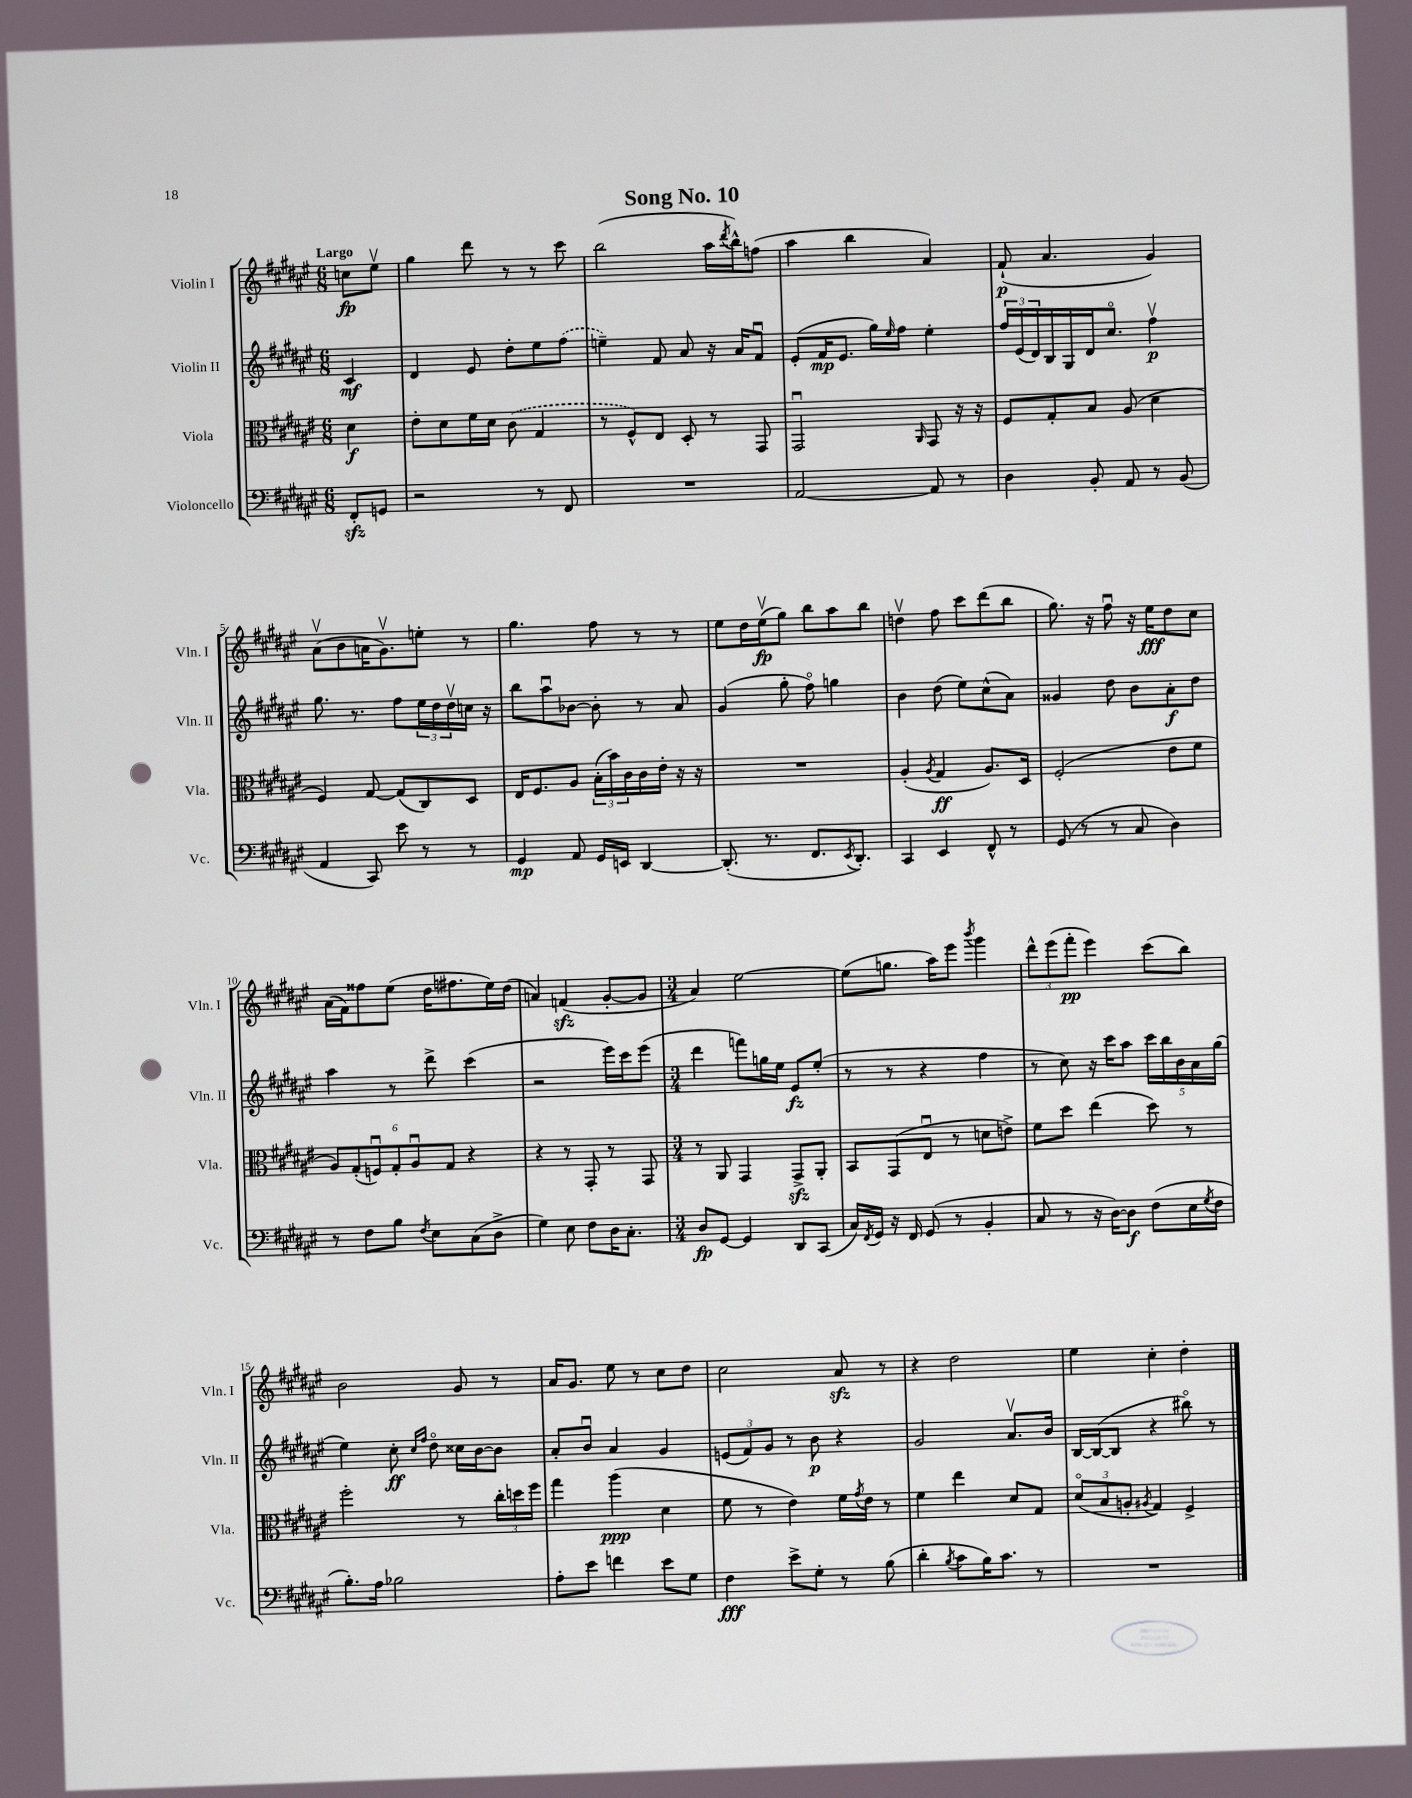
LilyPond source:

\header { title = "Song No. 10" }
<<
\new StaffGroup <<
\new Staff = "s0" \with { instrumentName = "Violin I" shortInstrumentName = "Vln. I" } {
    \clef treble \key fis \major \numericTimeSignature \time 6/8 \partial 4 \tempo "Largo"
    c''8\fp eis''8\upbow |
    gis''4 dis'''8 r8 r8 cis'''8 |
    b''2( ais''16 \acciaccatura { dis'''8 } b''16-^) f''8( |
    ais''4 b''4 ais'4) |
    fis'8-!\p( ais'4. gis'4) |
    ais'8\upbow( b'8 a'16 gis'8.\upbow) e''8-. r8 |
    gis''4. fis''8 r8 r8 |
    eis''8 dis''16 eis''16\upbow\fp( gis''8) b''8 ais''8 b''8 |
    d''4\upbow fis''8 cis'''8 dis'''8( b''8 |
    gis''8.) r16 fis''8\downbow r16 eis''16\fff dis''8 cis''8 |
    ais'16( fis'16) fisis''8 eis''8( dis''16 fis''8. eis''16) dis''16( |
    a'4) f'4\sfz( gis'8~-. gis'8 |
    \numericTimeSignature \time 3/4 ais'4) eis''2~ |
    eis''8( g''8. ais''16) eis'''8 \acciaccatura { b'''8 } gis'''4 |
    \tuplet 3/2 { dis'''8-^ eis'''8( fis'''8-.\pp } eis'''4) cis'''8( b''8) |
    b'2 gis'8 r8 |
    ais'16 gis'8. eis''8 r8 cis''8 dis''8 |
    cis''2 ais'8\sfz r8 |
    r4 dis''2 |
    eis''4 cis''4-. dis''4-. \bar "|." |
}
\new Staff = "s1" \with { instrumentName = "Violin II" shortInstrumentName = "Vln. II" } {
    \clef treble \key fis \major \numericTimeSignature \time 6/8 \partial 4
    cis'4\mf |
    dis'4 eis'8 dis''8-. eis''8 \once \slurDashed fis''8( |
    e''4--) fis'8 ais'8 r16 ais'16 fis'8\downbow |
    eis'8-.( fis'16\mp eis'8. gis''16) \grace { eis''16 } fis''16 eis''4-. |
    \tuplet 3/2 { fis''16 eis'16( dis'16) } b16 gis16 dis'16 cis''8.\flageolet fis''4\upbow\p |
    gis''8. r8. fis''8 \tuplet 3/2 { eis''16 dis''16 dis''16\upbow } c''16 r16 |
    b''8 ais''8\downbow bes'8~ bes'8-. r8 ais'8 |
    gis'4( gis''8-. fis''8\flageolet) g''4 |
    b'4 dis''8( eis''8) cis''8-^( ais'8) |
    gisis'4 dis''8 b'8 ais'8-.\f dis''8 |
    ais''4 r8 dis'''8-> cis'''4( |
    r2 eis'''16) cis'''16 eis'''8( |
    \numericTimeSignature \time 3/4 dis'''4 f'''8) g''16 eis''16 eis'8\fz eis''8-.( |
    r8 r8 r4 fis''4 |
    r8 cis''8) r16 cis'''16 ais''8 \tuplet 5/4 { cis'''16 b''16 b'16 ais'16 gis''16( } |
    eis''4) cis''8-.\ff \grace { cis''16 fis''16 } dis''8\flageolet cisis''16 b'16~ b'8 |
    ais'8-. b'8\downbow ais'4 gis'4 |
    \tuplet 3/2 { e'8( fis'8) gis'8 } r8 b'8\p r4 |
    gis'2 ais'8.\upbow b'16 |
    b16~ b16~( b8 r4 bis''8\flageolet) r8 \bar "|." |
}
\new Staff = "s2" \with { instrumentName = "Viola" shortInstrumentName = "Vla." } {
    \clef alto \key fis \major \numericTimeSignature \time 6/8 \partial 4
    dis'4\f |
    eis'8-. dis'8 fis'16 dis'16 \once \slurDashed cis'8( gis4 |
    r8 fis8-^) eis8 dis8-. r8 gis,8 |
    gis,2\downbow \grace { ais,16 } gis,8 r16 r16 |
    fis8 gis8-. b8 ais8( dis'4 |
    fis4) gis8~ gis8( cis8) dis8 |
    eis16 fis8. ais8 \tuplet 3/2 { b16-.( b'16) cis'16 } cis'16 eis'16-. r16 r16 |
    R2. |
    ais4-.( \acciaccatura { ais8 } gis4\ff ais8.) dis16 |
    fis2-.( eis'8 fis'8 |
    \tuplet 6/4 { ais8) gis8-.( f8\downbow) gis8-. ais8\downbow gis8 } r4 |
    r4 r8 gis,8-. r8 gis,8 |
    \numericTimeSignature \time 3/4 r8 ais,8 gis,4 gis,8->\sfz ais,8-. |
    b,8 gis,8( eis8\downbow r8 d'8 e'8->) |
    fis'8 dis''8 eis''4( dis''8) r8 |
    fis''2-. r8 \tuplet 3/2 { cis''16-. d''16 fis''16 } |
    gis''4 ais''4\ppp( dis'4 |
    fis'8 r8 eis'4) fis'16 \acciaccatura { gis'8 } eis'16 r8 |
    fis'4 eis''4 dis'8 gis8 |
    \tuplet 3/2 { dis'8\flageolet( b8 a8-. } \acciaccatura { ais8 } gis4) fis4-> \bar "|." |
}
\new Staff = "s3" \with { instrumentName = "Violoncello" shortInstrumentName = "Vc." } {
    \clef bass \key fis \major \numericTimeSignature \time 6/8 \partial 4
    fis,8-.\sfz g,8 |
    r2 r8 fis,8 |
    R2. |
    ais,2~ ais,8 r8 |
    dis4 b,8-. ais,8 r8 b,8( |
    ais,4 cis,8) eis'8 r8 r8 |
    gis,4\mp ais,8 gis,16 e,16 dis,4~ |
    dis,8.-.( r8. fis,8. \acciaccatura { eis,8 } dis,8.-.) |
    cis,4 eis,4 fis,8-^ r8 |
    gis,8( r8 r8 cis8 dis4) |
    r8 fis8 b8 \acciaccatura { fis8 } eis8 cis8( dis8-> |
    gis4) eis8 fis8 dis16 cis8.-. |
    \numericTimeSignature \time 3/4 dis8\fp gis,8~ gis,4 dis,8 cis,8( |
    cis16) \acciaccatura { fis,8 } gis,16 r16 fis,16 gis,8( r8 b,4-. |
    cis8 r8 r16 dis16~) dis8\f fis8( eis16 \acciaccatura { gis8 } fis16 |
    b8.-.) ais16 bes2 |
    ais8-. eis'8 f'4 eis'8 gis8 |
    fis4\fff eis'8-> gis8-. r8 b8( |
    dis'4-. \acciaccatura { b8 } cis'8 b16) cis'8. r8 |
    R2. \bar "|." |
}
>>
>>
